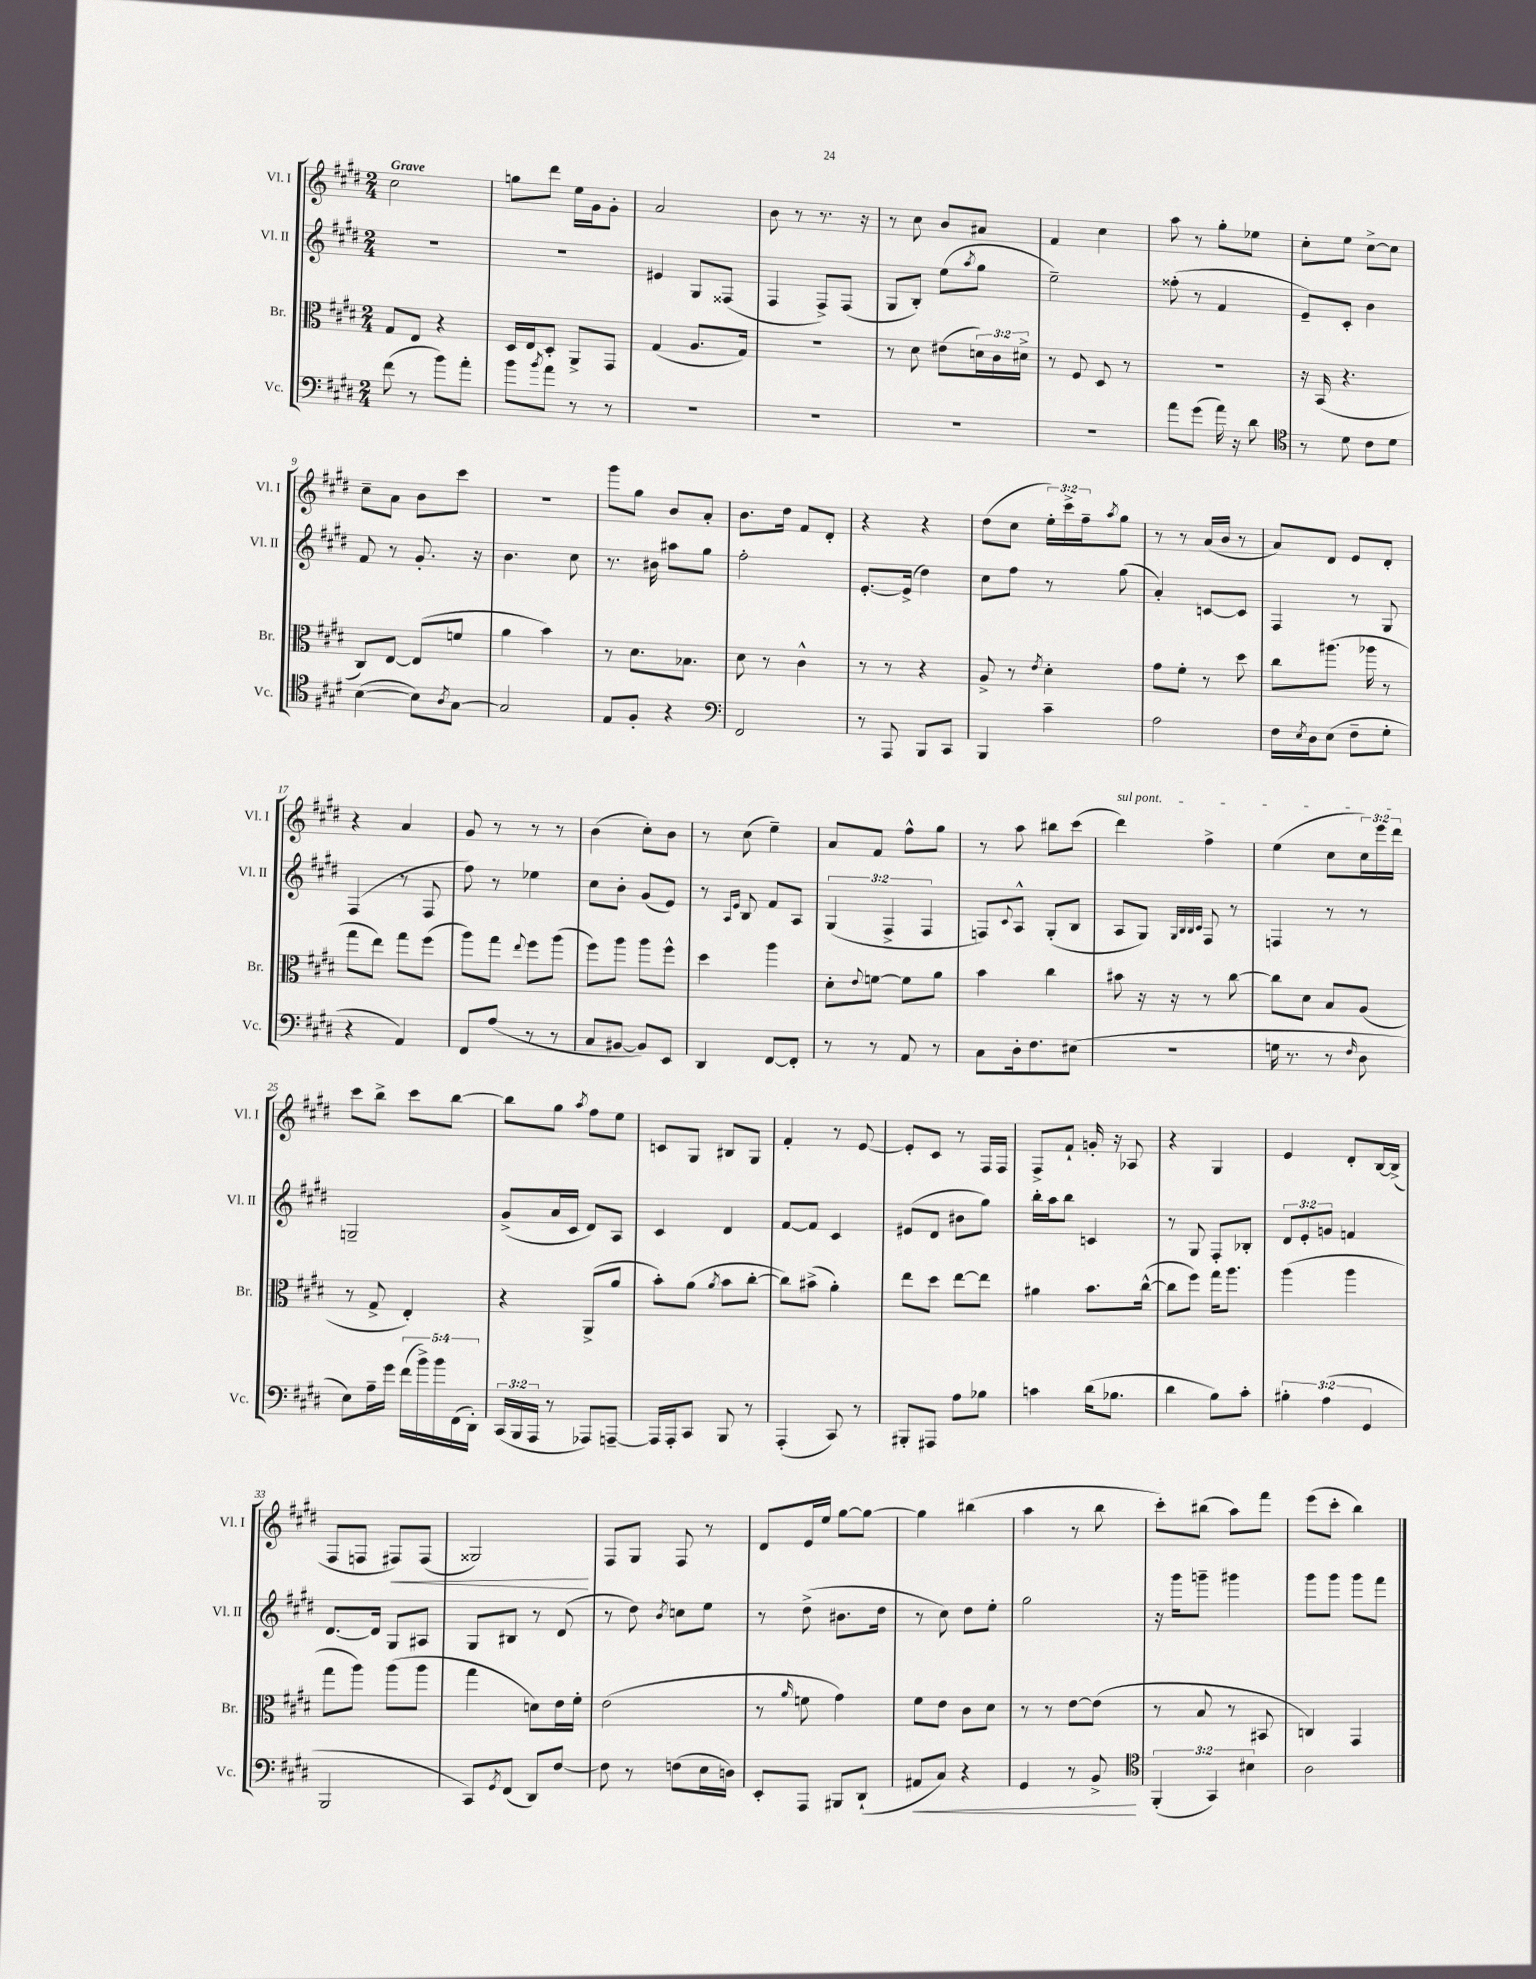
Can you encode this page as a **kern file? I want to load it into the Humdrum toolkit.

**kern	**dynam	**kern	**kern	**kern	**dynam
*part4	*part4	*part3	*part2	*part1	*part1
*staff4	*staff4	*staff3	*staff2	*staff1	*staff1
*I"Vc.	*	*I"Br.	*I"Vl. II	*I"Vl. I	*
*I'Vc.	*	*I'Br.	*I'Vl. II	*I'Vl. I	*
*clefF4	*	*clefC3	*clefG2	*clefG2	*
*k[f#c#g#d#]	*	*k[f#c#g#d#]	*k[f#c#g#d#]	*k[f#c#g#d#]	*
*M2/4	*	*M2/4	*M2/4	*M2/4	*
=1	=1	=1	=1	=1	=1
!	!	!	!	!LO:TX:a:B:t=Grave	!
(8f#\	.	8G#/L	2r	2cc#\	.
8r	.	8E/J	.	.	.
8b\L)	.	4r	.	.	.
8a'\J	.	.	.	.	.
=2	=2	=2	=2	=2	=2
8b\L	.	16D#/LL	2r	8ggn\L	.
.	.	16E/J	.	.	.
8qb/	.	.	.	.	.
8a\J	.	8D#'/J	.	8ddd#\J	.
8r	.	8AA^/L	.	16ee\LL	.
.	.	.	.	16g#\J	.
8r	.	8GG#/J	.	8g#'\J	.
=3	=3	=3	=3	=3	=3
2r	.	(4G#/	4e#X/	2a/	.
.	.	8.A/L	8G#/L	.	.
.	.	.	(8F##X/J	.	.
.	.	16G#/Jk)	.	.	.
=4	=4	=4	=4	=4	=4
2r	.	2r	4F#/	8b\	.
.	.	.	.	8r	.
.	.	.	8F#^/L)	8.r	.
.	.	.	(8F#/J	.	.
.	.	.	.	16r	.
=5	=5	=5	=5	=5	=5
2r	.	8r	8G#/L	8r	.
.	.	8d#\	8B'/J)	8cc#\	.
.	.	(8e#X\L	(8ee\L	8b/L	.
.	.	.	8qaa/	.	.
.	.	24dn\L)	8gg#\J	8a#X/J	.
.	.	24c#\	.	.	.
.	.	24d#X^\JJ	.	.	.
=6	=6	=6	=6	=6	=6
2r	.	8r	2ee~\)	4f#/	.
.	.	8F#/	.	.	.
.	.	8D#/	.	4cc#\	.
.	.	8r	.	.	.
=7	=7	=7	=7	=7	=7
8a\L	.	2r	(8ff##X'\	8aa\	.
(8g#\J	.	.	8r	8r	.
16a\)	.	.	4f#/	8gg#'\L	.
16r	.	.	.	.	.
8d#\	.	.	.	8ee-X\J	.
=8	=8	=8	=8	=8	=8
*clefC4	*	*	*	*	*
8r	.	16r	8e~/L)	8cc#'\L	.
.	.	(16BB/	.	.	.
8d#\	.	4.r	8c#'/J	8ee\J	.
8c#\L	.	.	4b\	[8cc#^\L	.
8d#\J	.	.	.	8cc#\J]	.
!!LO:LB:g=z
=9	=9	=9	=9	=9	=9
([4B\	.	8C#/L)	8f#/	8cc#~\L	.
.	.	[8E/J	8r	8a\J	.
8B\L])	.	(8E/L]	8.g#'/	8b\L	.
8qA/	.	.	.	.	.
[8G#\J	.	8fn/J	.	8ccc#\J	.
.	.	.	16r	.	.
=10	=10	=10	=10	=10	=10
2G#/]	.	4a\	4.b\	2r	.
.	.	4b\)	.	.	.
.	.	.	8cc#\	.	.
=11	=11	=11	=11	=11	=11
8E/L	.	8r	8.r	8ggg#\L	.
8F#'/J	.	8.d#\L	.	8gg#\J	.
.	.	.	16b#X\	.	.
4r	.	.	8aa#X\L	8b/L	.
.	.	8.B-X\J	.	.	.
.	.	.	8gg#\J	8a'/J	.
=12	=12	=12	=12	=12	=12
*clefF4	*	*	*	*	*
2FF#/	.	8d#\	2ff#'\	8.b\L	.
.	.	8r	.	.	.
.	.	.	.	16dd#\Jk	.
.	.	4c#^^\	.	8f#/L	.
.	.	.	.	8d#'/J	.
=13	=13	=13	=13	=13	=13
8r	.	8r	[8.e'/L	4r	.
8AAA/	.	8r	.	.	.
.	.	.	(16e^/Jk]	.	.
8BBB/L	.	4r	4dd#\)	4r	.
8CC#/J	.	.	.	.	.
=14	=14	=14	=14	=14	=14
4BBB/	.	8A^/	8cc#\L	(8dd#\L	.
.	.	8r	8ff#\J	8cc#\J	.
.	.	8qe/	.	.	.
4c#~\	.	4d#'\	8r	24ee'\LL)	.
.	.	.	.	24ccc#^\	.
.	.	.	.	24ff#~\J	.
.	.	.	.	8qaa/	.
.	.	.	(8gg#\	8gg#\J	.
=15	=15	=15	=15	=15	=15
2A\	.	8g#\L	4a'/)	8r	.
.	.	8f#'\J	.	8r	.
.	.	8r	[8cn/L	(16a/LL	.
.	.	.	.	16b/JJ	.
.	.	8dd#\	8c/J]	8r	.
=16	=16	=16	=16	=16	=16
16F#\LL	.	8cc#\L	4F#/	8a/L)	.
8qE/	.	.	.	.	.
16D#\J	.	.	.	.	.
(8E\J	.	(8.aa#X\J	.	8d#/J	.
8F#~\L	.	.	8r	8e/L	.
.	.	16aa-X\	.	.	.
8G#'\J	.	8r	8G#/	8d#'/J	.
!!LO:LB:g=z
=17	=17	=17	=17	=17	=17
4r	.	8gg#\L	(4F#/	4r	.
.	.	8ee\J)	.	.	.
4AA/)	.	8gg#\L	8r	4a/	.
.	.	(8ff#\J	8F#/	.	.
=18	=18	=18	=18	=18	=18
8FF#/L	.	8aa\L)	8ff#\)	8g#/	.
(8A/J	.	8gg#\J	8r	8r	.
.	.	8qqee/	.	.	.
8r	.	8ff#\L	4ee-X\	8r	.
8r	.	(8aa\J	.	8r	.
=19	=19	=19	=19	=19	=19
8C#/L	.	8ff#\L)	8cc#\L	(4b\	.
[8BB#X/J	.	8aa\J	8b'\J	.	.
8BB#/L])	.	8aa\L	(8g#/L	8cc#'\L)	.
8EE/J	.	8ff#^^\J	8e/J)	8b\J	.
=20	=20	=20	=20	=20	=20
4DD#/	.	4dd#\	8r	8r	.
.	.	.	16qqA/LL	.	.
.	.	.	16qqe/JJ	.	.
.	.	.	8B/	(8cc#\	.
[8FF#/L	.	4aa\	8f#/L	4ee~\)	.
8FF#'/J]	.	.	8A/J	.	.
=21	=21	=21	=21	=21	=21
8r	.	8d#'\L	(6G#/	8a/L	.
.	.	8qqe/	.	.	.
8r	.	[8fn\J	.	8f#/J	.
.	.	.	6F#^/	.	.
8AA/	.	8f\L]	.	8ff#^^\L	.
.	.	.	6F#/	.	.
8r	.	8a\J	.	8gg#\J	.
=22	=22	=22	=22	=22	=22
8C#\L	.	4b\	8Fn/L)	8r	.
.	.	.	8qqc#/	.	.
16D#'\k	.	.	8A^^/J	8aa\	.
8.F#\	.	.	.	.	.
.	.	4cc#\	(8G#'/L	8bb#X\L	.
(8E#X\J	.	.	8B/J	(8ccc#\J	.
=23	=23	=23	=23	=23	=23
!	!	!	!	!LO:TX:a:i:t=sul pont.	!
2r	.	8b#X\	8A/L	4ddd#\)	.
.	.	16r	8G#/J)	.	.
.	.	16r	.	.	.
.	.	.	32qqG#/LLL	.	.
.	.	.	32qqB/	.	.
.	.	.	32qqB/	.	.
.	.	.	32qqc#/JJJ	.	.
.	.	8r	8F#/	4ff#^\	.
.	.	[8cc#\	8r	.	.
=24	=24	=24	=24	=24	=24
16Gn\	.	8cc#\L]	4Fn/	(4ee\	.
8.r	.	.	.	.	.
.	.	8d#\J	.	.	.
8r	.	8B/L	8r	8cc#\L	.
16qqF#/	.	.	.	.	.
8D#\	.	(8A/J	8r	24cc#\L)	.
.	.	.	.	24eee\	.
.	.	.	.	24ddd#\JJ	.
!!LO:LB:g=z
=25	=25	=25	=25	=25	=25
8E\L)	.	8r	2Gn~/	8ccc#\L	.
16A~\L	.	8G#^/	.	8bb^\J	.
16g#\JJ	.	.	.	.	.
(20f#\LL	.	4E'/)	.	8ccc#\L	.
20b^\)	.	.	.	.	.
20b\	.	.	.	.	.
.	.	.	.	[8bb\J	.
(20FF#\	.	.	.	.	.
20DD#'\JJ)	.	.	.	.	.
=26	=26	=26	=26	=26	=26
(24CC#/LL	.	4r	(8g#^/L	8bb\L]	.
24BBB/	.	.	.	.	.
24AAA/JJ	.	.	.	.	.
8r	.	.	16a/L	8gg#\J	.
.	.	.	16c#/JJ	.	.
.	.	.	.	8qaa/	.
8AAA-X/L)	.	(8AA^/L	8d#/L)	8ff#\L	.
[8AAAn~/J	.	8a/J	8A/J	8ee\J	.
=27	=27	=27	=27	=27	=27
16AAA/LL]	.	8b'\L)	4c#/	8cn/L	.
16AAA'/J	.	.	.	.	.
8CC#/J	.	(8a\J	.	8G#/J	.
.	.	8qa/	.	.	.
8BBB/	.	8b\L	4d#/	8B#X/L	.
8r	.	[8cc#'\J	.	8G#/J	.
=28	=28	=28	=28	=28	=28
(4AAA'/	.	8cc#\L])	[8f#/L	4f#'/	.
.	.	(8b#X^\J	8f#/J]	.	.
8CC#/)	.	4a'\)	4c#/	8r	.
8r	.	.	.	[8e/	.
=29	=29	=29	=29	=29	=29
8BBB#X'/L	.	8ee\L	(8e#X/L	8e'/L]	.
8AAA#X/J	.	8dd#\J	8d#/J	8c#/J	.
8A\L	.	[8ee\L	8b#X\L	8r	.
8B-X\J	.	8ee\J]	8gg#\J)	16F#/LL	.
.	.	.	.	16F#/JJ	.
=30	=30	=30	=30	=30	=30
4cn\	.	4a#X\	16bb'\LL	8F#^/L	.
.	.	.	16aa\J	.	.
.	.	.	8bb\J	8f#`/J	.
(16d#\KL	.	8.b\L	4cn/	16gn'/	.
8.B-X\J	.	.	.	16r	.
.	.	.	.	8A-X/	.
.	.	([16cc#^^\Jk	.	.	.
=31	=31	=31	=31	=31	=31
4d#\	.	8cc#\L]	8r	4r	.
.	.	8ff#\J)	8G#/	.	.
8B\L)	.	16gg#\KL	8F#'/L	4G#/	.
.	.	8.aa\J	.	.	.
8c#'\J	.	.	8B-X'/J	.	.
=32	=32	=32	=32	=32	=32
6B#X'\	.	(4aa\	12d#/L	4e/	.
.	.	.	12e'/	.	.
(6A\	.	.	12gn/J	.	.
.	.	4aa\	4fn/	8d#'/L	.
6GG#/	.	.	.	.	.
.	.	.	.	[16B/L	.
.	.	.	.	(16B^/JJ]	.
!!LO:LB:g=z
=33	=33	=33	=33	=33	=33
2BBB/	.	8gg#\L	[8.d#/L	8F#/L	.
.	.	8aa\J)	.	8Fn/J	.
.	.	.	16d#/Jk]	.	.
!	!	!	!	!	!LO:HP:b
.	.	(8aa\L	8G#/L	8F#X/L)	<
.	.	8aa\J	8A#X/J	(8F#/J	.
=34	=34	=34	=34	=34	=34
8CC#/L)	.	4gg#\	8G#/L	2G##X/)	.
8qGG#/	.	.	.	.	.
(8FF#/J	.	.	8B#X/J	.	.
8DD#/L)	.	8dn\L)	8r	.	.
[8F#/J	.	16e\L	(8d#/	.	.
.	.	16f#'\JJ	.	.	.
.	.	.	.	.	[
=35	=35	=35	=35	=35	=35
8F#\]	.	(2e\	8r	8F#/L	.
8r	.	.	8dd#\)	8G#/J	.
.	.	.	8qb/	.	.
(8Fn\L	.	.	8ccn\L	8F#/	.
16E\L	.	.	8ee\J	8r	.
16Dn\JJ)	.	.	.	.	.
=36	=36	=36	=36	=36	=36
8EE'/L	.	8r	8r	8d#/L	.
.	.	16qqa/	.	.	.
8AAA/J	.	8fn\	(8dd#^\	16e/L	.
.	.	.	.	16ee/JJ	.
8BBB#X/L	.	4g#\)	8.b#X\L	[8gg#\L	.
(8DD#`/J	.	.	.	8gg#\J_	.
.	.	.	16dd#\Jk	.	.
=37	=37	=37	=37	=37	=37
!	!LO:HP:b	!	!	!	!
8AA#X/L	<	8f#\L	8r	4gg#\]	.
8C#/J)	.	8e\J	8cc#\)	.	.
4r	.	8c#\L	8dd#\L	(4bb#X\	.
.	.	8d#\J	8ee'\J	.	.
=38	=38	=38	=38	=38	=38
4GG#/	.	8r	2gg#\	4aa\	.
.	.	8r	.	.	.
8r	.	[8e\L	.	8r	.
8BB^/	.	(8e\J]	.	8bb\	.
.	[	.	.	.	.
=39	=39	=39	=39	=39	=39
*clefC4	*	*	*	*	*
(6FF#'/	.	8r	16r	8ccc#'\L)	.
.	.	.	16ggg#\KL	.	.
.	.	8B/	8gggn~\J	(8bb#X\J	.
6GG#/)	.	.	.	.	.
.	.	8r	4ggg#X\	8aa\L)	.
6B#X\	.	.	.	.	.
.	.	8BB#X/	.	8fff#\J	.
=40	=40	=40	=40	=40	=40
2A\	.	4Cn/)	8ggg#\L	(8eee\L	.
.	.	.	8ggg#\J	8ccc#'\J	.
.	.	4GG#/	8ggg#\L	4bb\)	.
.	.	.	8fff#\J	.	.
==	==	==	==	==	==
*-	*-	*-	*-	*-	*-
